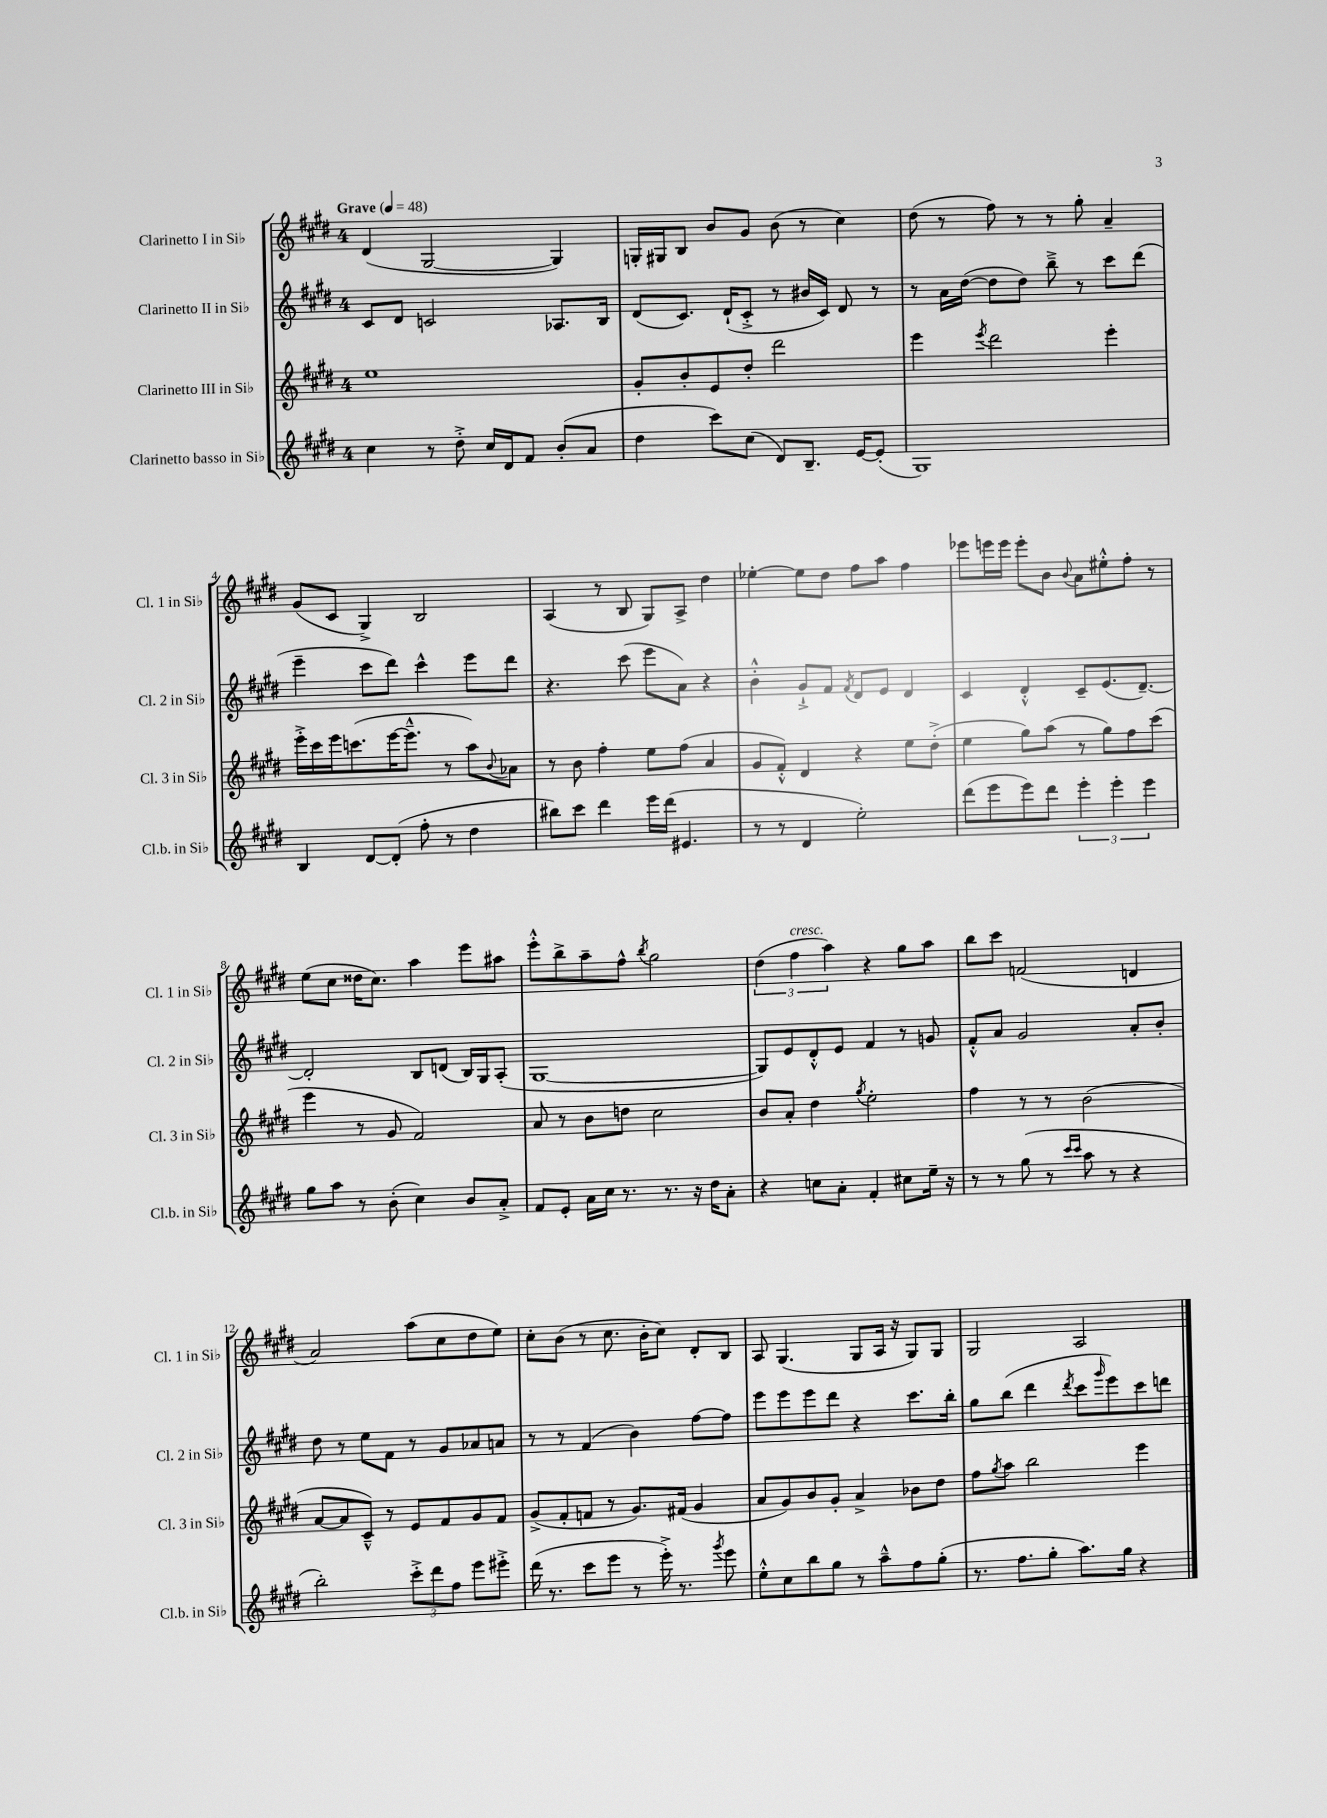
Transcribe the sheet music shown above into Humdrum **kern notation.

**kern	**kern	**kern	**kern
*staff4	*staff3	*staff2	*staff1
*clefG2	*clefG2	*clefG2	*clefG2
*k[f#c#g#d#]	*k[f#c#g#d#]	*k[f#c#g#d#]	*k[f#c#g#d#]
*M4/4	*M4/4	*M4/4	*M4/4
*MM48	*MM48	*MM48	*MM48
4cc#\	1ee	8c#/L	(4d#/
.	.	8d#/J	.
8r	.	2c/	[2G#/
8dd#'^\	.	.	.
16cc#/LL	.	.	.
16d#/J	.	.	.
8f#/J	.	.	.
(8b'/L	.	8.A-/L	4G#/])
8a/J	.	.	.
.	.	16B/Jk	.
=	=	=	=
4dd#\	8g#'/L	(8d#/L	16G'/LL
.	.	.	16G#/J
.	8b'/	8.c#/J)	8B/J
8ccc#\L)	8e/	.	8b/L
.	.	(16d#`/LK	.
(8cc#\J	8dd#'/J	8c#'^/J	8g#/J
8d#/L)	2ddd#\	8r	(8b\
8.B~/J	.	16b#/LL	8r
.	.	16c#/JJ)	.
.	.	8d#/	4cc#\)
[16e/LK	.	.	.
(8e'/]J	.	8r	.
=	=	=	=
1G#)	4eee\	8r	(8dd#\
.	.	16a\LL	8r
.	.	([16dd#\JJ	.
.	8qeee/	.	.
.	2ddd#\	8dd#\]L	8ff#\)
.	.	8dd#\J)	8r
.	.	8bb~^\	8r
.	.	8r	8gg#'\
.	4eee'\	8ccc#\L	4a~/
.	.	(8ddd#\J	.
=	=	=	=
4B/	16eee'^\LL	4eee~\	(8g#/L
.	16ccc#\	.	.
.	16eee\J	.	8c#/J
.	(8.ccc\	.	.
[8d#/L	.	8ccc#\L	4G#^/)
(8d#'/]J	[16eee\K	8ddd#\J)	.
.	8.eee~^^\]J	.	.
8ff#'\	.	4ccc#^^\	2B/
8r	8r	.	.
4dd#\	8aa\L)	8eee\L	.
.	8qqb/	.	.
.	8a-\J	8ddd#\J	.
=	=	=	=
8bb#\L)	8r	4.r	(4A/
8ccc#\J	8b\	.	.
4ddd#\	4ff#'\	.	8r
.	.	(8ccc#\	8B/
16eee\LL	8ee\L	8eee\L	8G#/L)
(16ddd#\JJ	.	.	.
4.e#/	(8ff#\J	8a\J)	8A^/J
.	4a/	4r	4dd#\
=	=	=	=
8r	8g#/L	4b'^^\	[4ee-'\
8r	8f#'^^/J)	.	.
4d#/	4d#/	8g#`^/L	8ee-\]L
.	.	8f#/J	8dd#\J
.	.	8qf#/	.
2ee'\)	4r	8d#/L	8ff#\L
.	.	8e/J	8aa\J
.	8ee\L	4d#/	4ff#\
.	(8dd#'^\J	.	.
=	=	=	=
(8ddd#\L	4ee\	4c#/	8eee-\L
8eee\	.	.	16eee\L
.	.	.	16eee\JJ
8eee\)	8gg#\L)	4d#'^^/	8eee'\L
8ddd#\J	(8aa\J	.	8b\J
.	.	.	8qqb/
6eee'\	8r	8c#~/L	8a\L
.	8gg#\L)	(8.e/	8ee#'^^\
6eee'\	.	.	.
.	8ff#\	.	8ff#'\J
.	.	[8.d#~/J)	.
6eee\	.	.	.
.	(8ccc#\J	.	8r
=	=	=	=
8gg#\L	4eee\	2d#'/]	(8ee\L
8aa\J	.	.	8cc#\J
8r	8r	.	16dd##\LK
.	.	.	8.cc#\J)
(8b'\	8g#/	.	.
4cc#\)	2f#/)	8B/L	4aa\
.	.	(8d/J	.
8b/L	.	16B/LL)	8eee\L
.	.	16G#/J	.
8a'^/J	.	(8A'/J	8aa#\J
=	=	=	=
8f#/L	8a/	[1G#	8eee'^^\L
8e'/J	8r	.	8bb^\
16a\LL	8b\L	.	8aa~\
16cc#\JJ	.	.	.
8.r	8dd\J	.	8ff#^^\J
.	.	.	8qbb/
.	2cc#\	.	2gg#\
8.r	.	.	.
16r	.	.	.
16dd#\LK	.	.	.
8a'\J	.	.	.
=	=	=	=
4r	8b/L	8G#/]L)	(6dd#\
.	8a'/J	8e/	.
.	.	.	6ff#\
8cc\L	4dd#\	8d#'^^/	.
.	.	.	6aa\)
8a'\J	.	8e/J	.
.	8qgg#/	.	.
4f#'/	2ee'\	4f#/	4r
8cc#\L	.	8r	8gg#\L
16ee~\Jk	.	8g/	8aa\J
16r	.	.	.
=	=	=	=
8r	4ff#\	8f#'^^/L	8bb\L
8r	.	8a/J	8ccc#\J
(8gg#\	8r	2g#/	(2f/
8r	8r	.	.
16qqccc#/LL	.	.	.
16qqccc#/JJ	.	.	.
8aa\	(2b\	.	.
8r	.	.	.
4r	.	8a'/L	4d/
.	.	8b'/J	.
=	=	=	=
2bb'\)	[8a/L	8dd#\	2a/)
.	8a/]	8r	.
.	8c#~^^/J)	8ee\L	.
.	8r	8f#\J	.
12ccc#'^\L	8e/L	8r	(8aa\L
12ddd#\	.	.	.
.	8f#/	8g#/L	8cc#\
12ff#\J	.	.	.
8eee\L	8g#/	8a-/	8dd#\
8eee#'^\J	8f#/J	8a/J	8ee\J)
=	=	=	=
(16ddd#\	(8g#^/L	8r	8cc#'\L
8.r	.	.	.
.	8f#'/	8r	(8b\J
8ccc#\L	8f/J	(4f#/	8r
8eee\J	8r	.	8.cc#\
8r	8.g#/L)	4b\)	.
.	.	.	16b'\LK
16eee'^\)	.	.	8cc#\J)
8.r	(16f#/Jk	.	.
.	4g#/	[8ff#\L	8d#'/L
8qggg#/	.	.	.
8eee\	.	8ff#\]J	8B/J
=	=	=	=
8ee'^^\L	8a/L	8eee\L	8A/
8cc#\	8g#/)	8eee\	(4.G#/
8bb\	8b/	8eee\	.
8gg#\J	8g#'/J	8ddd#\J	.
8r	4a^/	4r	8G#/L
8aa~^^\L	.	.	16A/Jk
.	.	.	16r
8ff#\	8b-\L	8.ccc#\L	8G#/L)
(8gg#'\J	8dd#\J	.	8G#/J
.	.	16bb'\Jk	.
=	=	=	=
8.r	8ff#\L	8gg#\L	2G#/
.	8qgg#/	.	.
.	8aa\J	(8bb\J	.
8.ff#\L	.	.	.
.	2bb\	4ddd#\	.
8gg#'\J	.	.	.
.	.	8qddd#/	.
8.aa\L)	.	8ccc#\L	2A/
.	.	16qqggg#/	.
.	.	8eee\)	.
16gg#\Jk	.	.	.
4r	4eee\	8ccc#\	.
.	.	8ddd\J	.
==	==	==	==
*-	*-	*-	*-
